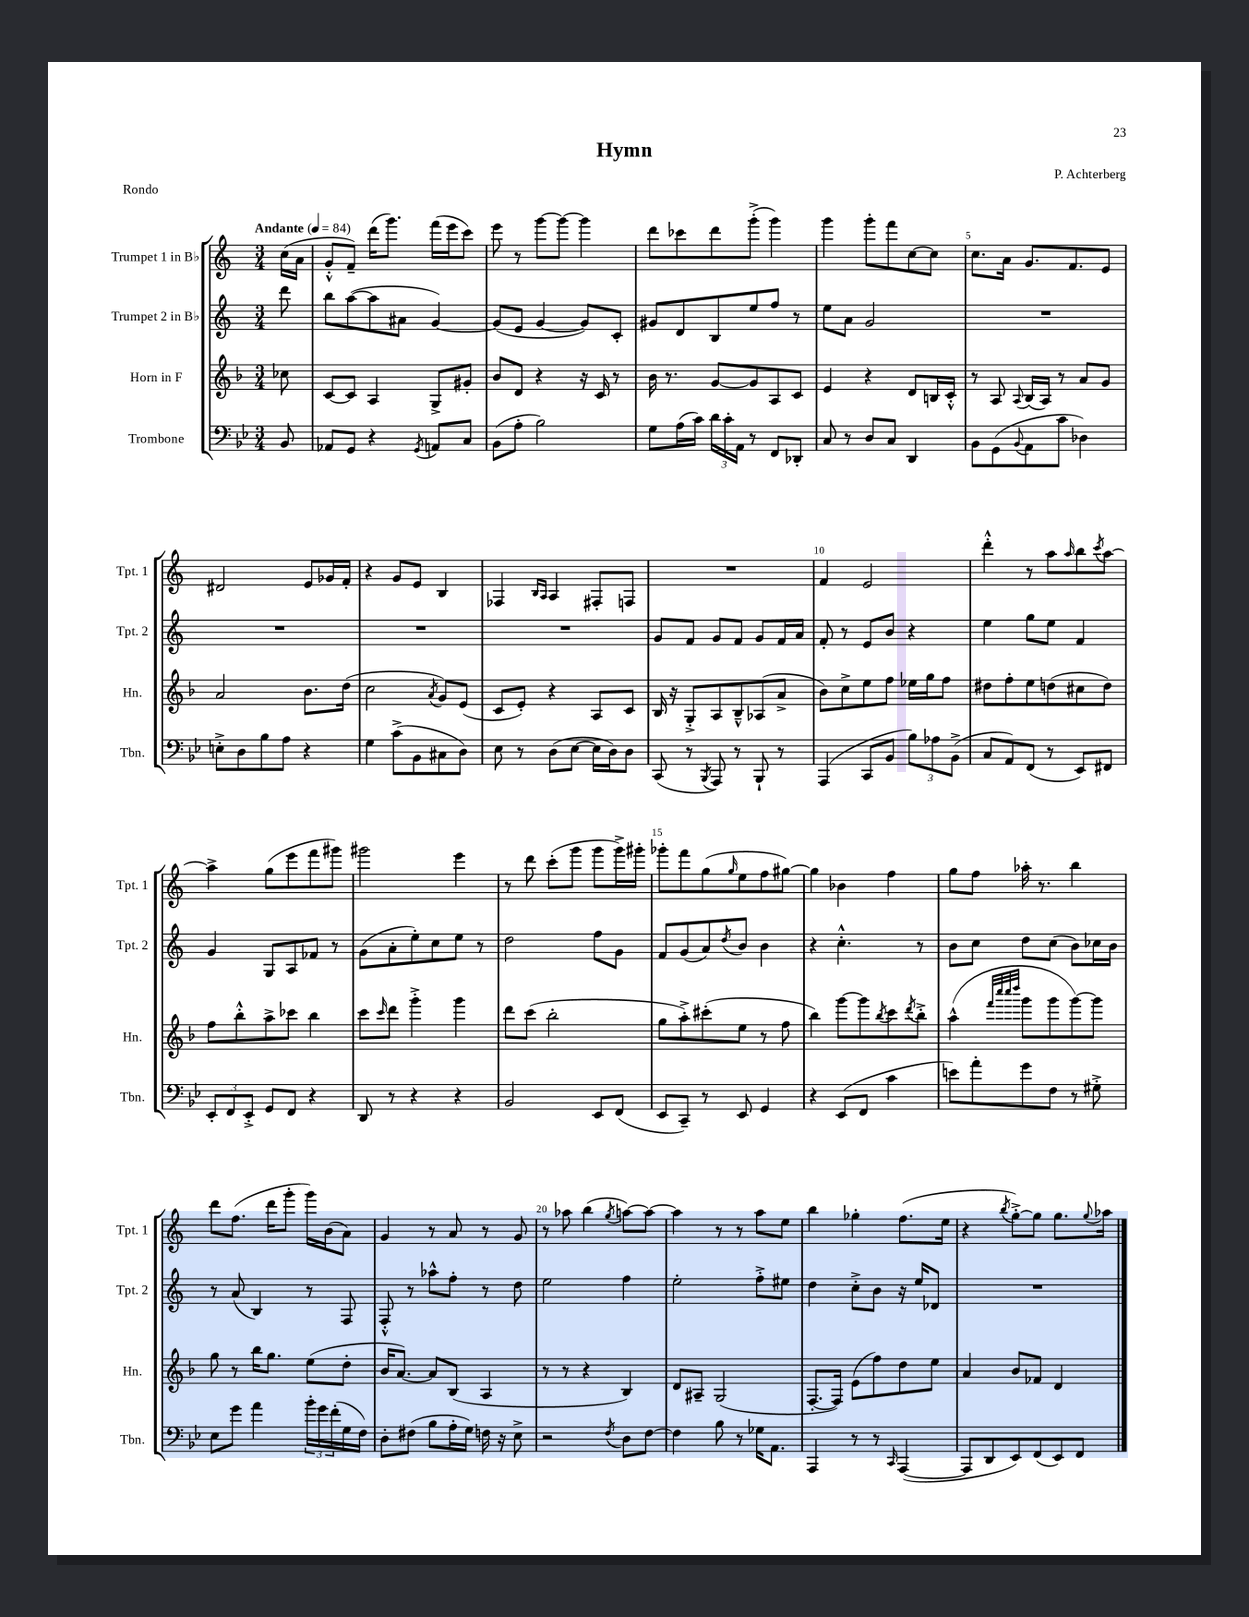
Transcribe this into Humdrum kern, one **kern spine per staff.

**kern	**kern	**kern	**kern
*staff4	*staff3	*staff2	*staff1
*clefF4	*clefG2	*clefG2	*clefG2
*k[b-e-]	*k[b-]	*k[]	*k[]
*M3/4	*M3/4	*M3/4	*M3/4
*MM84	*MM84	*MM84	*MM84
8BB-	8cc-	8ddd	(16cc
.	.	.	16a
=	=	=	=
8AA-	[8c	8bb	8g'^^
8GG	8c]	([8aa	8f~)
4r	4A	8aa]	(16ddd
.	.	.	8.ggg)
.	.	8a#	.
8qGG	.	.	.
8AA	8G^	[4g)	(16fff
.	.	.	16eee
8C	8g#'	.	8ccc)
=	=	=	=
(8BB-	8b-	(8g]	8eee
8A'	8d	8e	8r
2B-)	4r	[4g	[8ggg
.	.	.	8ggg_
.	16r	8g])	4ggg]
.	16c	.	.
.	8r	8c'	.
=	=	=	=
8G	16b-	8g#	8ddd
.	8.r	.	.
(16A	.	8d	8ccc-
16c)	.	.	.
24d	[8g	8B	8ddd
24c'	.	.	.
24AA	.	.	.
8r	8g]	8ee	(8ggg'^
8FF	8A	8ff	4ggg)
8DD-'	8c	8r	.
=	=	=	=
8C	4e	8ee	4ggg
8r	.	8a	.
8D	4r	2g	8ggg'
8C	.	.	8fff
4DD	8d	.	[8cc
.	16B	.	8cc]
.	16c'^^	.	.
=	=	=	=
8BB-	8r	2.r	8.cc
(8GG	8A	.	.
.	.	.	16a
8qqBB-	8qqA	.	.
8AA	(16B-	.	8.g
.	16A)	.	.
8c	8r	.	.
.	.	.	8.f
4D-)	8a	.	.
.	8g	.	8e
=	=	=	=
8E'^	2a	2.r	2d#
8D	.	.	.
8B-	.	.	.
8A	.	.	.
4r	8.b-	.	8e
.	.	.	16g-
.	(16dd	.	16f'
=	=	=	=
4G	2cc	2.r	4r
(8c^	.	.	8g
8BB-	.	.	8e
.	8qa	.	.
8C#	8g)	.	4B
8D)	(8e	.	.
=	=	=	=
8E-	8c	2.r	4F-
8r	8e')	.	.
.	.	.	16qqB
.	.	.	16qqA
(8D	4r	.	4A
[8E-	.	.	.
16E-]	8A	.	8F#'
16D)	.	.	.
8D	8c	.	8F
=	=	=	=
(8CC	16B-	8g	2.r
.	16r	.	.
8r	8G'^	8f	.
8qBBB-	.	.	.
8AAA)	8A	8g	.
8r	8B-~^^	8f	.
8BBB-`	(8A-	8g	.
8r	8a^	16f	.
.	.	16a	.
=	=	=	=
(4AAA	8b-)	8f'	4f
.	8cc^	8r	.
8CC	8ee	8e	2e
8BB-	8ff	8b	.
12B-)	16ee-	4r	.
.	16gg	.	.
12A-	.	.	.
.	8ff	.	.
(12BB-^	.	.	.
=	=	=	=
8C	8dd#	4ee	4ddd'^^
8AA)	8ff'	.	.
(8FF	8ee	8gg	8r
8r	(8dd	8ee	8aa
.	.	.	16qqaa
8EE-)	8cc#	4f	8bb
.	.	.	8qccc
8FF#	8dd)	.	[8aa
=	=	=	=
12EE-'	8ff	4g	4aa^]
12FF	.	.	.
.	8bb-'^^	.	.
12EE-'^	.	.	.
8GG	8aa^	8G	(8gg
8FF	8ccc-	8A	8eee
4r	4bb-	8f-	8fff
.	.	8r	8ggg#)
=	=	=	=
8DD	8ccc	(8g	2ggg#
.	16qqccc	.	.
8r	8ddd	8a'	.
4r	4ggg'^	8ee')	.
.	.	8cc	.
4r	4ggg	8ee	4eee
.	.	8r	.
=	=	=	=
2BB-	8ddd	2dd	8r
.	(8ccc	.	8ddd
.	2bb-'	.	(8ccc'
.	.	.	8ggg
8EE-	.	8ff	8ggg
(8FF	.	8g	16ggg^)
.	.	.	16ggg#'
=	=	=	=
8EE-	8gg	8f	8ggg-'
8CC~)	8aa'^)	(8g	8fff
8r	(8ccc#'	8a)	(8gg
.	.	8qdd	16qqgg
8EE-	8ee	8b	8ee
4GG	8r	4b	8ff
.	8ff	.	[8gg#)
=	=	=	=
4r	4bb-)	4r	4gg#]
(8EE-	[8ggg	4.cc'^^	4b-
8FF	8ggg]	.	.
.	8qbb-	.	.
4c	8ccc	.	4ff
.	8qddd	.	.
.	8bb-'^	8r	.
=	=	=	=
8e)	(4aa^^	8b	8gg
8a'	.	8cc	8ff
.	32qqfff	.	.
.	32qqcccc	.	.
.	32qqcccc	.	.
.	32qqdddd	.	.
8g	8ggg	8dd	16aa-'
.	.	.	8.r
8F	8ggg	(8cc	.
8r	[8ggg)	8b)	4bb
8G#'^	8ggg]	16cc-	.
.	.	16b	.
=	=	=	=
8E-	8gg	8r	8ddd
8g	8r	(8a	(8.ff
4a	16bb-	4B)	.
.	8.gg	.	16ddd
.	.	.	8ggg'
24b-'	(8ee	8r	16ggg)
24g	.	.	.
.	.	.	(16b
(24f'	.	.	.
16G	8dd'	8F	8a)
16F)	.	.	.
=	=	=	=
8D'	16b-	8F'^^	4g
.	[8.a)	.	.
(8F#	.	8r	.
8B-	8a]	8aa-^^	8r
16A'	(8B-	8ff'	8a
16G)	.	.	.
16F	4A	8r	8r
16r	.	.	.
8E-^	.	8dd	8g
=	=	=	=
2r	8r	2ee	8r
.	8r	.	8aa-
.	4r	.	(4bb
8qF	.	.	8qgg
8D	4B-)	4ff	[8aa)
[8F	.	.	8aa_
=	=	=	=
4F]	8d	2ee'	4aa]
.	8A#~	.	.
8B-	(2G	.	8r
8r	.	.	8r
16G-	.	8ff'^	8aa
8.AA	.	.	.
.	.	8ee#	8ee
=	=	=	=
4AAA	[8.F'	4dd	4bb
.	16F])	.	.
8r	(8e	8cc'^	4gg-'
8r	8ff)	8b	.
16qqCC	.	.	.
([4AAA	8dd	16r	(8.ff
.	.	16ee	.
.	8ee	8d-	.
.	.	.	16ee
=	=	=	=
8AAA]	4a	2.r	4r
8DD	.	.	.
.	.	.	8qbb
8EE-)	8b-	.	[8gg'^)
(8FF	8f-	.	8gg]
8EE-)	4d	.	8.gg
8FF	.	.	.
.	.	.	8qqgg
.	.	.	16aa-
==	==	==	==
*-	*-	*-	*-
